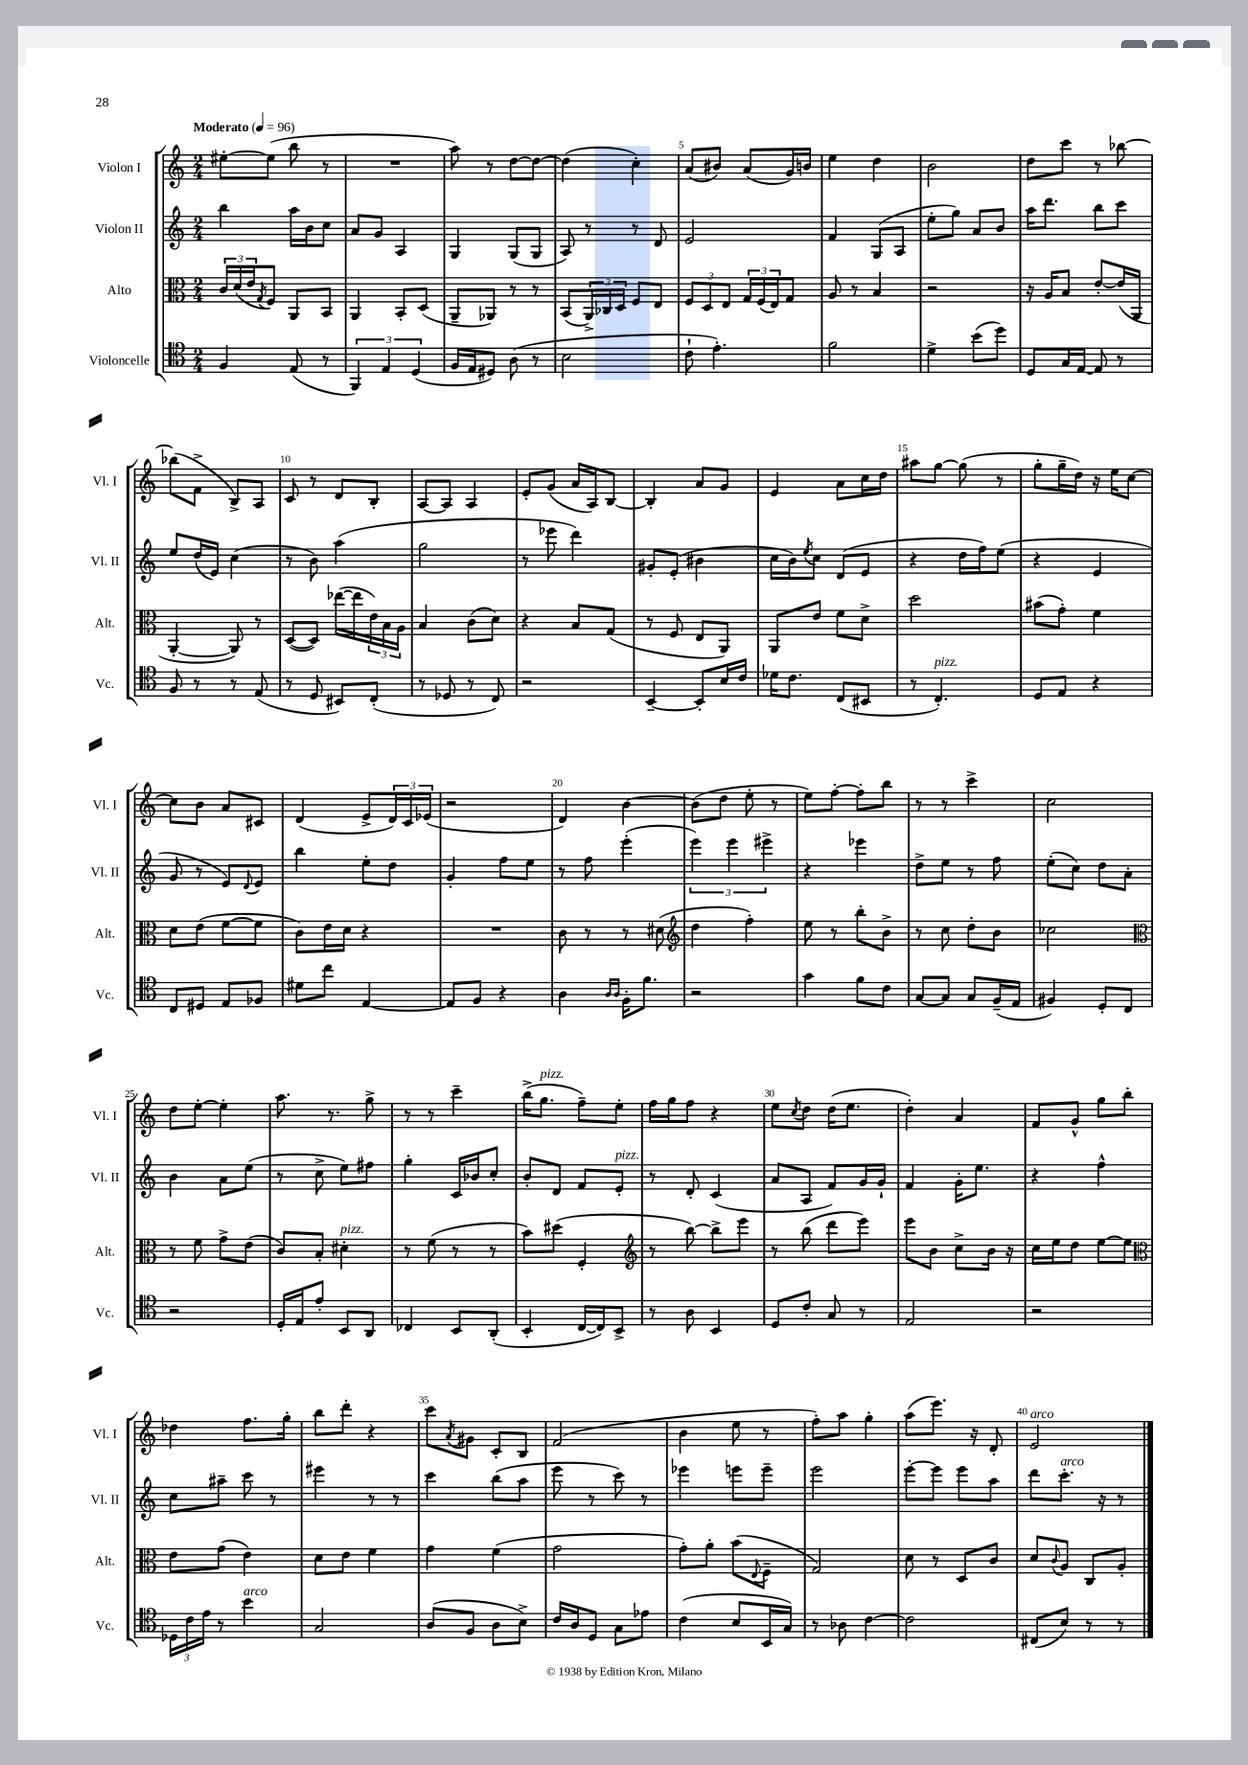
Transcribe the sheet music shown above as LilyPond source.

<<
\new StaffGroup <<
\new Staff = "s0" \with { instrumentName = "Violon I" shortInstrumentName = "Vl. I" } {
    \clef treble \key c \major \numericTimeSignature \time 2/4 \tempo "Moderato" 4 = 96
    eis''8~-. eis''8( b''8 r8 |
    R2 |
    a''8) r8 d''8~ d''8~ |
    d''4( c''4-.) |
    a'8( bis'8) a'8( g'16) b'16 |
    e''4 d''4 |
    b'2 |
    d''8 c'''8 r8 bes''8~ |
    bes''8( f'8-> b8->) a8 |
    c'8 r8 d'8 b8-. |
    a8~ a8 a4 |
    e'8-. g'8( a'16 a16) b8~ |
    b4-. a'8 g'8 |
    e'4 a'8 c''16 d''16 |
    ais''8 g''8~ g''8( r8 |
    g''8-. g''16-- d''16) r16 e''16 c''8~ |
    c''8 b'8 a'8 cis'8 |
    d'4( e'8-> \tuplet 3/2 { d'16) c'16 ees'16( } |
    r2 |
    d'4) b'4~ |
    b'8( d''8 e''8-. r8 |
    e''8) f''8~-. f''8-. b''8 |
    r8 r8 c'''4-> |
    c''2 |
    d''8 e''8~-. e''4-. |
    a''8. r8. g''8-> |
    r8 r8 c'''4-- |
    b''16->( g''8.^\markup { \italic "pizz." } f''8--) e''8-. |
    f''16 g''16 f''8 r4 |
    e''8 \acciaccatura { c''8 } d''8 d''16( e''8. |
    d''4-.) a'4 |
    f'8 g'8-^ g''8 b''8-. |
    des''4 f''8. g''16-. |
    b''8 d'''8-. r4 |
    c'''8 \acciaccatura { a'8 } gis'8 c'8-. b8 |
    f'2( |
    b'4 e''8 r8 |
    f''8-.) a''8 g''4-. |
    a''8( e'''8.) r16 d'8-. |
    e'2^\markup { \italic "arco" } \bar "|." |
}
\new Staff = "s1" \with { instrumentName = "Violon II" shortInstrumentName = "Vl. II" } {
    \clef treble \key c \major \numericTimeSignature \time 2/4
    b''4 a''16 b'16 c''8 |
    a'8 g'8 a4 |
    g4 g8( g8 |
    a8) r8 r8 d'8 |
    e'2 |
    f'4 g8( a8 |
    e''8-. g''8) a'8 b'8 |
    a''16 d'''8. b''8 c'''8 |
    e''8 d''16( e'16) c''4( |
    r8 b'8) a''4( |
    g''2 |
    r8 ees'''8 d'''4) |
    gis'8-. e'8-.( bis'4 |
    c''16 b'16) \acciaccatura { e''8 } c''8 d'8( e'8 |
    r4 d''16 f''16) e''8( |
    r4 e'4 |
    g'8 r8 e'8) \appoggiatura { d'8 } e'8 |
    b''4 e''8-. d''8 |
    g'4-. f''8 e''8 |
    r8 f''8 e'''4-.( |
    \tuplet 3/2 { e'''4) e'''4 eis'''4-> } |
    r4 ees'''4 |
    d''8-> e''8 r8 f''8 |
    e''8-.( c''8) d''8 a'8-. |
    b'4 a'8 e''8( |
    r8 c''8-> e''8) fis''8 |
    g''4-. c'16 bes'16 c''8-. |
    b'8-. d'8 f'8 e'8-.^\markup { \italic "pizz." } |
    r8 d'8-. c'4( |
    a'8 a8 f'8) g'16 g'16-! |
    f'4 g'16-. e''8. |
    r4 f''4-^ |
    c''8 ais''8-- c'''8 r8 |
    eis'''4 r8 r8 |
    c'''4 b''8( a''8 |
    e'''8 r8 c'''8) r8 |
    ees'''4 e'''8 e'''8-- |
    e'''2 |
    e'''8~-. e'''8 e'''8 a''8 |
    d'''8 c'''8.-.^\markup { \italic "arco" } r16 r8 \bar "|." |
}
\new Staff = "s2" \with { instrumentName = "Alto" shortInstrumentName = "Alt." } {
    \clef alto \key c \major \numericTimeSignature \time 2/4
    \tuplet 3/2 { c'16 d'16( e'16 } \acciaccatura { g8 } f8) a,8 b,8 |
    a,4 b,8-. d8( |
    a,8-- aes,8) r8 r8 |
    b,8( \tuplet 3/2 { a,16->) ces16 d16 } f8 e8 |
    \tuplet 3/2 { f8 d8 e8 } \tuplet 3/2 { g16 f16( e16) } g8 |
    a8 r8 b4 |
    r2 |
    r16 a16 b8 e'8~-. e'16( a,16 |
    a,4~-. a,8) r8 |
    d8~( d8) ees''16~( ees''16 \tuplet 3/2 { e'16) b16 a16 } |
    b4 c'8( d'8) |
    r4 b8 g8( |
    r8 f8 e8 a,8) |
    a,8 e'8 f'8 d'8-> |
    d''2 |
    bis'8( g'8-.) f'4 |
    d'8 e'8( f'8~ f'8 |
    c'8) e'16 d'16 r4 |
    R2 |
    c'8 r8 r8 dis'8( |
    \clef treble d''4 f''4-.) |
    e''8 r8 b''8-. b'8-> |
    r8 c''8 d''8-. b'8 |
    ces''2 |
    \clef alto r8 f'8 g'8-> e'8( |
    c'8) b8-. dis'4-.^\markup { \italic "pizz." } |
    r8 f'8( r8 r8 |
    b'8) dis''8( f4-. |
    \clef treble r8 b''8~) b''8-> e'''8 |
    r8 b''8( d'''8 e'''8) |
    e'''8 b'8 c''8-> b'16 r16 |
    c''16 e''16 d''8 e''8~ e''8 |
    \clef alto e'8 g'8( e'4) |
    d'8 e'8 f'4 |
    g'4 f'4( |
    g'2 |
    g'8-.) a'8-. b'8( \appoggiatura { e8 } f8-- |
    g2) |
    d'8 r8 d8 c'8 |
    d'8 \appoggiatura { c'8 } a8 c8 a8-. \bar "|." |
}
\new Staff = "s3" \with { instrumentName = "Violoncelle" shortInstrumentName = "Vc." } {
    \clef tenor \key c \major \numericTimeSignature \time 2/4
    f4 e8( r8 |
    \tuplet 3/2 { f,4) e4 d4( } |
    f16 e16 dis8) a8( r8 |
    b2 |
    c'8-! e'4.-.) |
    f'2 |
    d'4-> b'8( d''8) |
    d8 g16 e16~ e8 r8 |
    f8 r8 r8 e8( |
    r8 d8 bis,8) c8-.( |
    r8 des8 r8 c8) |
    r2 |
    b,4~-- b,8-. b16 c'16 |
    des'16 c'8. c8( bis,8 |
    r8 c4.-.^\markup { \italic "pizz." }) |
    d8 e8 r4 |
    c8 dis8 e8 fes8 |
    dis'8 c''8 e4~ |
    e8 f8 r4 |
    a4 \grace { a16 a16 } f16-. f'8. |
    r2 |
    g'4 f'8 c'8 |
    g8~ g8 g8 f16--( e16 |
    fis4) d8-. c8 |
    r2 |
    d16-. e16 e'8-. b,8 a,8 |
    ces4 b,8 a,8-.( |
    b,4-. c16~ c16) b,8-> |
    r8 a8 b,4 |
    d8 c'8-. g8 r8 |
    e2 |
    r2 |
    \tuplet 3/2 { des16 c'16 e'16 } r8 b'4^\markup { \italic "arco" } |
    g2 |
    a8( f8 a8 b8->) |
    c'16 a16 d8 g8 ees'8 |
    c'4( b8 b,16 g16) |
    r8 aes8 c'4~ |
    c'2 |
    cis8( b8) r8 r8 \bar "|." |
}
>>
>>
\layout { \context { \Score \override BarNumber.break-visibility = ##(#f #t #t) barNumberVisibility = #(every-nth-bar-number-visible 5) } }
